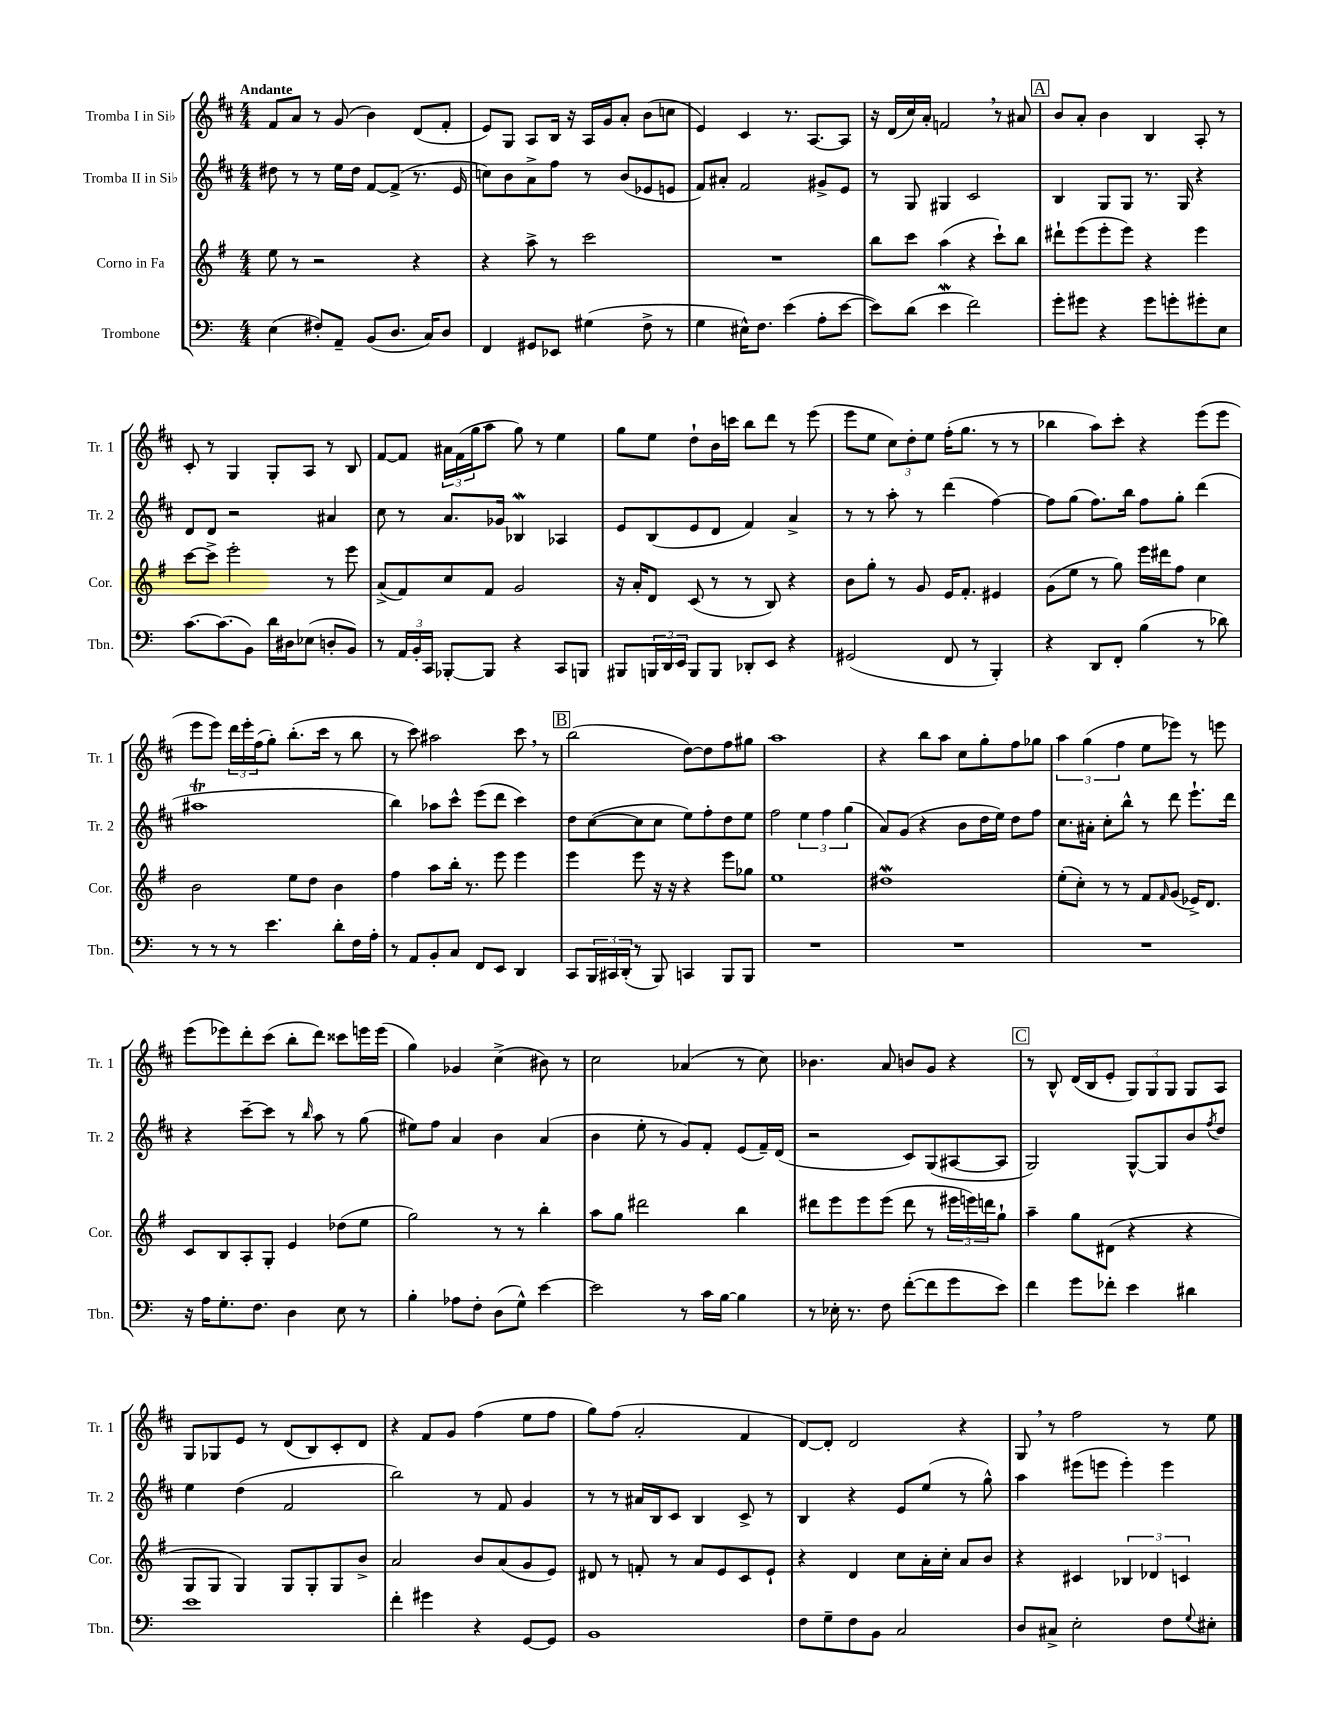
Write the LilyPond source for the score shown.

<<
\new StaffGroup <<
\new Staff = "s0" \with { instrumentName = "Tromba I in Sib" shortInstrumentName = "Tr. 1" } {
    \clef treble \key d \major \numericTimeSignature \time 4/4 \tempo "Andante"
    fis'8 a'8 r8 g'8( b'4) d'8( fis'8-. |
    e'8) g8 a8 b16 r16 a16 g'16 a'8-. b'8( c''8 |
    e'4) cis'4 r8. a8.~ a8 |
    r16 d'16( cis''16) a'16-. f'2 \breathe r8 ais'8 |
    \mark \markup { \box "A" } b'8 a'8-. b'4 b4 a8-. r8 |
    cis'8-. r8 g4 g8-. a8 r8 b8 |
    fis'8~ fis'8 \tuplet 3/2 { ais'16 fis'16( g''16 } a''8 g''8) r8 e''4 |
    g''8 e''8 d''8-! b'16 c'''16 b''8 d'''8 r8 e'''8( |
    e'''8 e''8 \tuplet 3/2 { cis''8) d''8-. e''8 } fis''16-.( g''8. r8 r8 |
    bes''4 a''8) cis'''8-. r4 e'''8( e'''8 |
    e'''8 e'''8) \tuplet 3/2 { d'''16 e'''16-. fis''16( } g''8-.) b''8.-.( cis'''16 r8 b''8 |
    r8 cis'''8) ais''2 cis'''8 \breathe r8 |
    \mark \markup { \box "B" } b''2( d''8~) d''8 fis''8 gis''8 |
    a''1 |
    r4 b''8 a''8 cis''8 g''8-. fis''8 ges''8 |
    \tuplet 3/2 { a''4 g''4( fis''4 } e''8 ees'''8) r8 e'''8 |
    e'''8( ees'''8) d'''8-. cis'''8( b''8-. d'''8) cisis'''8 e'''16 e'''16( |
    g''4) ges'4 cis''4->( bis'8) r8 |
    cis''2 aes'4( r8 cis''8) |
    bes'4. a'8 b'8 g'8 r4 |
    \mark \markup { \box "C" } r8 b8-^ d'16( b16 e'8-. \tuplet 3/2 { g8) g8 g8 } g8 a8 |
    g8 ges8 e'8 r8 d'8( b8) cis'8-. d'8 |
    r4 fis'8 g'8 fis''4( e''8 fis''8 |
    g''8) fis''8( a'2-. fis'4 |
    d'8~) d'8-. d'2 r4 |
    g8 \breathe r8 fis''2 r8 e''8 \bar "|." |
}
\new Staff = "s1" \with { instrumentName = "Tromba II in Sib" shortInstrumentName = "Tr. 2" } {
    \clef treble \key d \major \numericTimeSignature \time 4/4
    dis''8 r8 r8 e''16 dis''16 fis'8~ fis'8->( r8. e'16 |
    c''8) b'8 a'8-> fis''8 r8 b'8( ees'8 e'8 |
    fis'8) ais'8-. fis'2 gis'8-> e'8 |
    r8 g8 gis4 cis'2 |
    \mark \markup { \box "A" } b4 g8 g8 r8. g16 r4 |
    d'8 d'8 r2 ais'4 |
    cis''8 r8 a'8. ges'16 bes4\mordent aes4 |
    e'8 b8( e'8 d'8 fis'4) a'4-> |
    r8 r8 a''8-. r8 d'''4( fis''4~) |
    fis''8 g''8( fis''8.) b''16 fis''8 g''8-. d'''4( |
    ais''1\trill |
    b''4) aes''8 cis'''8-^ e'''8( d'''8 cis'''4) |
    \mark \markup { \box "B" } d''8 cis''8~( cis''8 cis''8 e''8) fis''8-. d''8 e''8 |
    fis''2 \tuplet 3/2 { e''4 fis''4 g''4( } |
    a'8) g'8( r4 b'8 d''16 e''16) d''8 fis''8 |
    cis''8. ais'16-. cis''8-. b''8-^ r8 d'''8 e'''8.-! d'''16 |
    r4 cis'''8~-- cis'''8 r8 \grace { b''16 } a''8 r8 g''8( |
    eis''8) fis''8 a'4 b'4 a'4( |
    b'4 e''8-. r8 g'8) fis'8-. e'8( fis'16--) d'16( |
    r2 cis'8) g8( ais8~ ais8 |
    \mark \markup { \box "C" } g2) g8~-^ g8 b'8 \acciaccatura { fis''8 } d''8 |
    e''4 d''4( fis'2 |
    b''2) r8 fis'8 g'4 |
    r8 r8 ais'16 b16 cis'8 b4 cis'8-> r8 |
    b4 r4 e'8 e''8( r8 g''8-^) |
    a''4 eis'''8( e'''8 e'''4-.) e'''4 \bar "|." |
}
\new Staff = "s2" \with { instrumentName = "Corno in Fa" shortInstrumentName = "Cor." } {
    \clef treble \key g \major \numericTimeSignature \time 4/4
    e''8 r8 r2 r4 |
    r4 a''8-> r8 c'''2 |
    R1 |
    b''8 c'''8 a''4( r4 c'''8-!) b''8 |
    \mark \markup { \box "A" } dis'''8-! e'''8( e'''8-. e'''8) r4 e'''4 |
    c'''8~ c'''8-> e'''2-. r8 e'''8 |
    a'8->( fis'8) c''8 fis'8 g'2 |
    r16 a'16-. d'8 c'8( r8 r8 b8) r4 |
    b'8 g''8-. r8 g'8 e'16 fis'8.-. eis'4 |
    g'8( e''8 r8 g''8) e'''16 dis'''16 fis''8 c''4 |
    b'2 e''8 d''8 b'4 |
    fis''4 a''8 b''16-. r8. e'''8 e'''4 |
    \mark \markup { \box "B" } e'''4 e'''8 r16 r16 r4 e'''8 ges''8 |
    e''1 |
    dis''1\mordent |
    e''8-.( c''8-.) r8 r8 fis'8 \grace { fis'16 } g'8( ees'16->) d'8. |
    c'8 b8 a8-. g8-. e'4 des''8( e''8 |
    g''2) r8 r8 b''4-. |
    a''8 g''8 dis'''2 b''4 |
    dis'''8 e'''8 e'''8 e'''8( dis'''8 r8 \tuplet 3/2 { eis'''16 e'''16) d'''16 } g''8-! |
    \mark \markup { \box "C" } a''4-- g''8 dis'8( r4 r4 |
    g8 g8 g4) g8 g8-. g8 b'8-> |
    a'2 b'8 a'8( g'8 e'8) |
    dis'8 r8 f'8-. r8 a'8 e'8 c'8 e'8-! |
    r4 d'4 c''8 a'16-. c''16-. a'8 b'8 |
    r4 cis'4 \tuplet 3/2 { bes4 des'4 c'4 } \bar "|." |
}
\new Staff = "s3" \with { instrumentName = "Trombone" shortInstrumentName = "Tbn." } {
    \clef bass \key c \major \numericTimeSignature \time 4/4
    e4( fis8-.) a,8-- b,8( d8. c16) d8 |
    f,4 gis,8 ees,8 gis4( f8-> r8 |
    g4 eis16-^) f8. e'4( a8-. e'8~ |
    e'8) d'8( e'4\mordent f'2) |
    \mark \markup { \box "A" } g'8-. gis'8 r4 gis'8 g'8-. gis'8-. e8 |
    c'8.~ c'8.( b,8) d'16 dis16 ees8( d8-. b,8) |
    r8 \tuplet 3/2 { a,16 b,16-. c,16 } bes,,8~-. bes,,8 r4 c,8 b,,8 |
    bis,,8 \tuplet 3/2 { b,,16 d,16 e,16 } b,,8 b,,8 des,8-. e,8 r4 |
    gis,2( f,8 r8 b,,4-.) |
    r4 d,8 f,8-. b4( r8 des'8) |
    r8 r8 r8 e'4. d'8-. f16 a16-. |
    r8 a,8 b,8-. c8 f,8 e,8 d,4 |
    \mark \markup { \box "B" } c,8 \tuplet 3/2 { b,,16 cis,16 d,16-.( } r8 b,,8) c,4 b,,8 b,,8 |
    R1 |
    R1 |
    R1 |
    r16 a16 g8.-. f8. d4 e8 r8 |
    b4-. aes8 f8-. d8( g8-^) e'4~ |
    e'2 r8 c'16 b16~ b4 |
    r8 ees16-. r8. f8 f'8~-.( f'8 g'8 e'8) |
    \mark \markup { \box "C" } f'4 g'8 fes'8-. e'4 dis'4 |
    e'1 |
    f'4-. gis'4 r4 g,8~ g,8 |
    b,1 |
    f8 g8-- f8 b,8 c2 |
    d8 cis8-> e2-. f8 \appoggiatura { g8 } eis8-. \bar "|." |
}
>>
>>
\layout { \context { \Score \remove "Bar_number_engraver" } }
